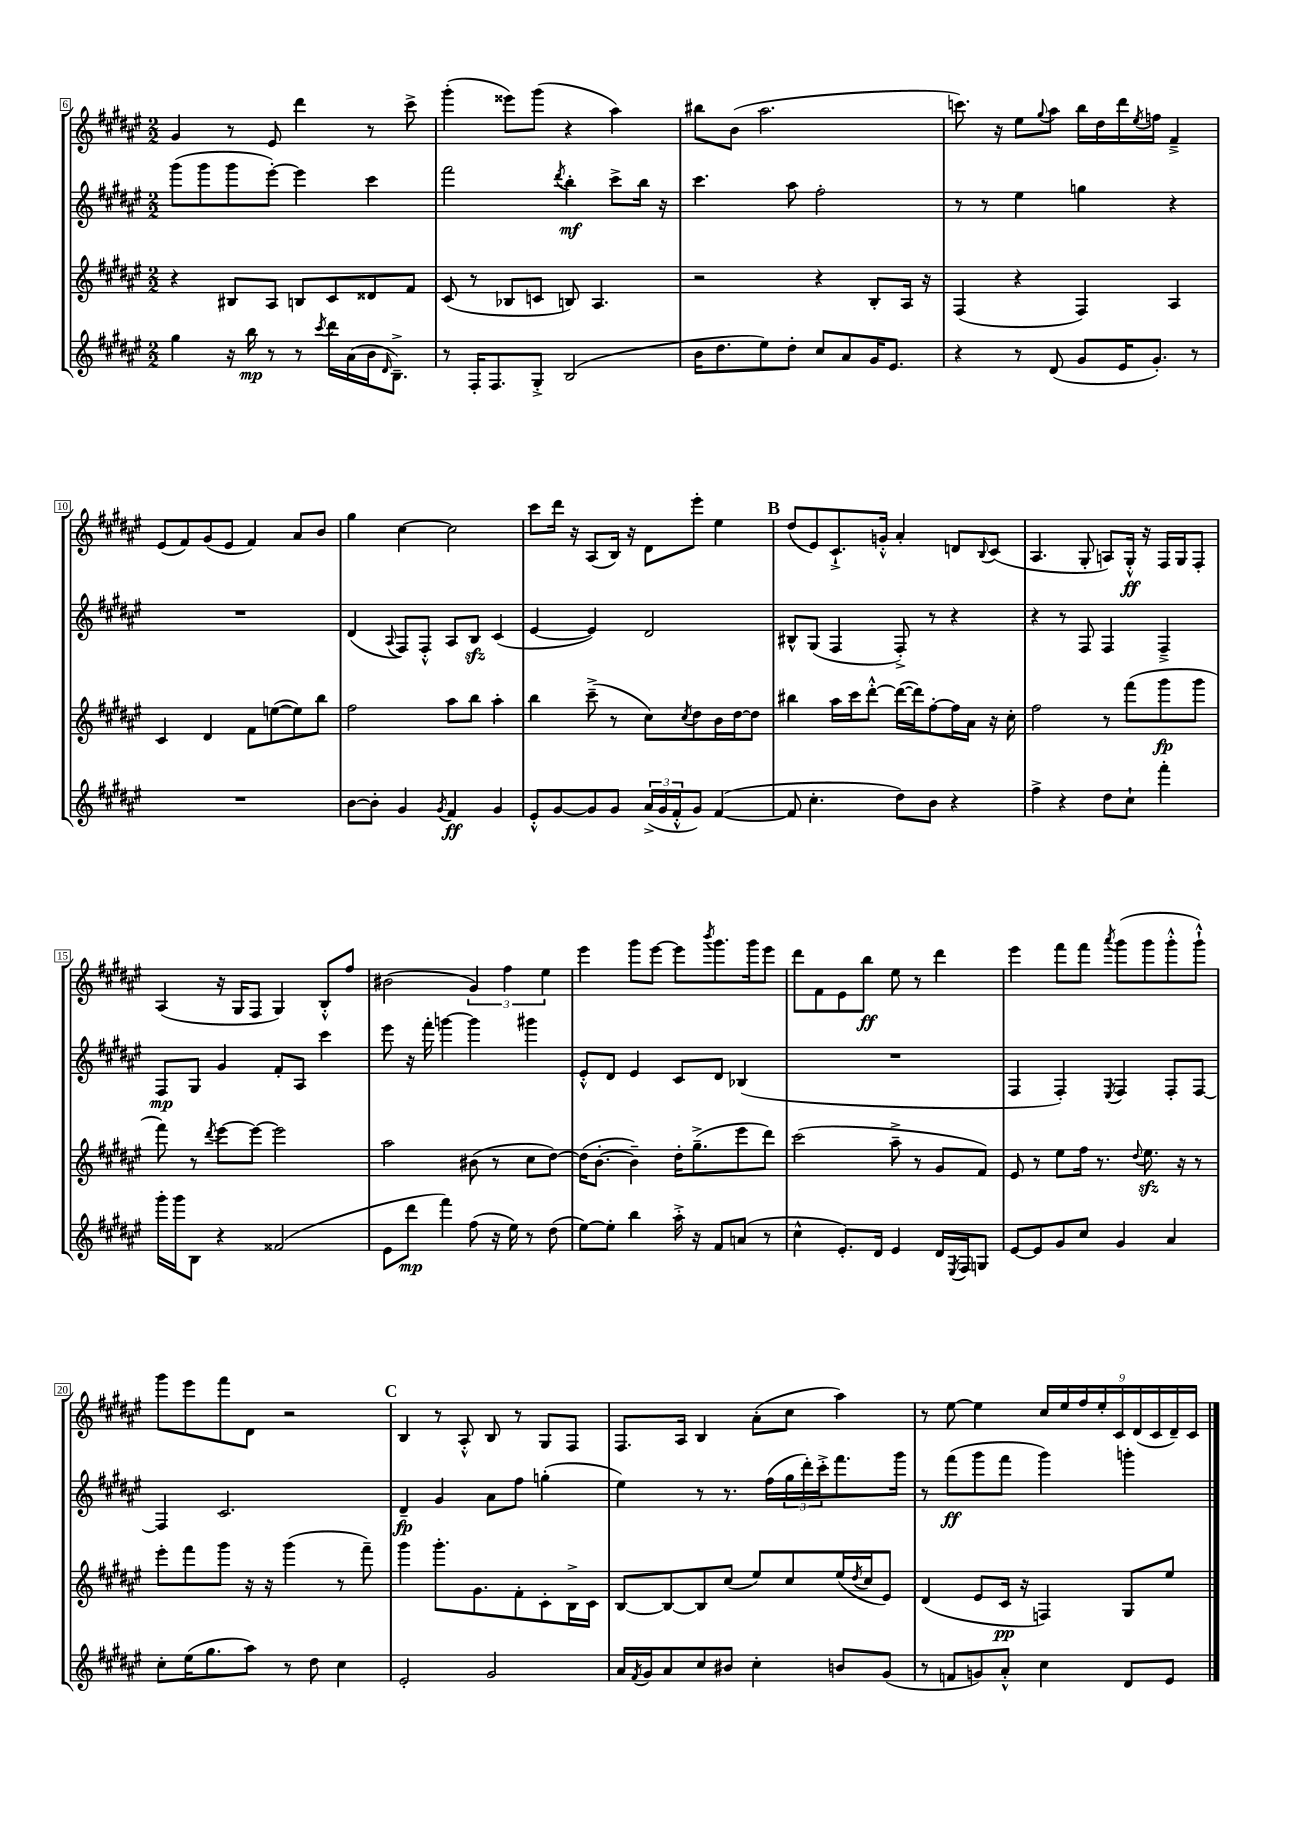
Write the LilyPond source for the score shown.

<<
\new StaffGroup <<
\new Staff = "s0" {
    \clef treble \key fis \major \numericTimeSignature \time 2/2
    gis'4 r8 eis'8 dis'''4 r8 cis'''8-> |
    gis'''4-.( eisis'''8) gis'''8( r4 ais''4) |
    bis''8 b'8( ais''2. |
    c'''8.) r16 eis''8 \appoggiatura { gis''8 } ais''8 b''16 dis''16 dis'''16 \acciaccatura { eis''8 } f''16 fis'4---> |
    eis'8( fis'8) gis'8( eis'8 fis'4) ais'8 b'8 |
    gis''4 cis''4~ cis''2 |
    cis'''8 dis'''16 r16 ais8( b16) r16 dis'8 eis'''8-. eis''4 |
    \mark \markup { \bold "B" } dis''8( eis'8) cis'8.-!-> g'16-.-^ ais'4-. d'8 \appoggiatura { b8 } cis'8( |
    ais4. gis8-. a8) gis16-.-^\ff r16 fis16 gis16 fis8-. |
    ais4( r16 gis16 fis8 gis4) b8-.-^ fis''8 |
    bis'2( \tuplet 3/2 { gis'4) fis''4 eis''4 } |
    eis'''4 gis'''8 eis'''8~ eis'''8 \acciaccatura { b'''8 } gis'''8. gis'''16 eis'''8 |
    dis'''8 fis'8 eis'8 b''8\ff eis''8 r8 dis'''4 |
    eis'''4 fis'''8 fis'''8 \acciaccatura { ais'''8 } gis'''8( gis'''8 gis'''8-.-^ gis'''8-!-^) |
    gis'''8 eis'''8 fis'''8 dis'8 r2 |
    \mark \markup { \bold "C" } b4 r8 ais8-.-^ b8 r8 gis8 fis8 |
    fis8. ais16 b4 ais'8-.( cis''8 ais''4) |
    r8 eis''8~ eis''4 \tuplet 9/8 { cis''16 eis''16 fis''16 eis''16-. cis'16 dis'16( cis'16 dis'16--) cis'16 } \bar "|." |
}
\new Staff = "s1" {
    \clef treble \key fis \major \numericTimeSignature \time 2/2
    gis'''8( gis'''8 gis'''8 eis'''8~-.) eis'''4 cis'''4 |
    fis'''2 \acciaccatura { dis'''8 } b''4-.\mf cis'''8-> b''16 r16 |
    cis'''4. ais''8 fis''2-. |
    r8 r8 eis''4 g''4 r4 |
    R1 |
    dis'4( \appoggiatura { ais8 } fis8) fis8-.-^ ais8 b8\sfz cis'4( |
    eis'4~ eis'4) dis'2 |
    \mark \markup { \bold "B" } bis8-^ gis8( fis4 fis8-.->) r8 r4 |
    r4 r8 fis8 fis4 fis4---> |
    fis8\mp gis8 gis'4 fis'8-. ais8 cis'''4 |
    eis'''8 r16 fis'''16-. g'''4~ g'''4 gis'''4 |
    eis'8-.-^ dis'8 eis'4 cis'8 dis'8 bes4( |
    R1 |
    fis4 fis4-.) \acciaccatura { eis8 } fis4 fis8-. fis8~ |
    fis4 cis'2. |
    \mark \markup { \bold "C" } dis'4--\fp gis'4 ais'8 fis''8 g''4-.( |
    eis''4) r8 r8. fis''16( \tuplet 3/2 { gis''16 dis'''16-.) cis'''16-.-> } fis'''8. gis'''16 |
    r8 fis'''8\ff( gis'''8 fis'''8 gis'''4) g'''4-. \bar "|." |
}
\new Staff = "s2" {
    \clef treble \key fis \major \numericTimeSignature \time 2/2
    r4 bis8 ais8 b8 cis'8 disis'8 fis'8 |
    cis'8( r8 bes8 c'8 b8) ais4. |
    r2 r4 b8-. ais16 r16 |
    fis4( r4 fis4) ais4 |
    cis'4 dis'4 fis'8 e''8~( e''8) b''8 |
    fis''2 ais''8 b''8 ais''4-. |
    b''4 cis'''8--->( r8 cis''8) \acciaccatura { cis''8 } dis''8 b'16 dis''16~ dis''8 |
    \mark \markup { \bold "B" } bis''4 ais''16 cis'''16 dis'''8~-.-^ dis'''16~( dis'''16) fis''8~-. fis''16 ais'16 r16 cis''16-. |
    fis''2 r8 fis'''8( gis'''8\fp gis'''8 |
    fis'''8) r8 \acciaccatura { dis'''8 } eis'''8~ eis'''8~ eis'''2 |
    ais''2 bis'8( r8 cis''8 dis''8~) |
    dis''16( b'8.~-. b'4--) dis''16-. gis''8.--->( eis'''8 dis'''8) |
    cis'''2( ais''8---> r8 gis'8 fis'8) |
    eis'8 r8 eis''8 fis''16 r8. \appoggiatura { dis''8 } eis''8.\sfz r16 r8 |
    eis'''8-. fis'''8 gis'''8 r16 r16 gis'''4( r8 fis'''8--) |
    \mark \markup { \bold "C" } gis'''4 gis'''8.-. gis'8. fis'8-. cis'8-. b16-> cis'16 |
    b8~ b8~ b8 cis''8( eis''8) cis''8 eis''16( \acciaccatura { dis''8 } cis''16 eis'8) |
    dis'4( eis'8 cis'16\pp r16 f4) gis8 eis''8 \bar "|." |
}
\new Staff = "s3" {
    \clef treble \key fis \major \numericTimeSignature \time 2/2
    gis''4 r16 b''16\mp r8 r8 \acciaccatura { cis'''8 } dis'''16 ais'16( b'16 \grace { dis'16 } b8.--->) |
    r8 fis16-. fis8. gis8-.-> b2( |
    b'16 dis''8. eis''8) dis''8-. cis''8 ais'8 gis'16 eis'8. |
    r4 r8 dis'8( gis'8 eis'16 gis'8.-.) r8 |
    R1 |
    b'8~ b'8-. gis'4 \acciaccatura { gis'8 } fis'4\ff gis'4 |
    eis'8-.-^ gis'8~ gis'8 gis'8 \tuplet 3/2 { ais'16->( gis'16 fis'16-.-^ } gis'8) fis'4~( |
    \mark \markup { \bold "B" } fis'8 cis''4.-. dis''8) b'8 r4 |
    fis''4-> r4 dis''8 cis''8-! fis'''4-. |
    gis'''16-. gis'''16 b8 r4 fisis'2( |
    eis'8 dis'''8\mp fis'''4) fis''8( r16 eis''16) r8 dis''8( |
    eis''8~) eis''8-. b''4 ais''16-.-> r16 fis'8 a'8( r8 |
    cis''4-^ eis'8.-.) dis'16 eis'4 dis'16 \acciaccatura { eis8 } fis16 g8 |
    eis'8~ eis'8 gis'8 cis''8 gis'4 ais'4 |
    cis''8-. eis''16( gis''8. ais''8) r8 dis''8 cis''4 |
    \mark \markup { \bold "C" } eis'2-. gis'2 |
    ais'16 \acciaccatura { fis'8 } gis'16 ais'8 cis''8 bis'8 cis''4-. b'8 gis'8( |
    r8 f'8 g'8) ais'8-.-^ cis''4 dis'8 eis'8 \bar "|." |
}
>>
>>
\layout { \context { \Score currentBarNumber = #6 \override BarNumber.stencil = #(make-stencil-boxer 0.1 0.3 ly:text-interface::print) } }
